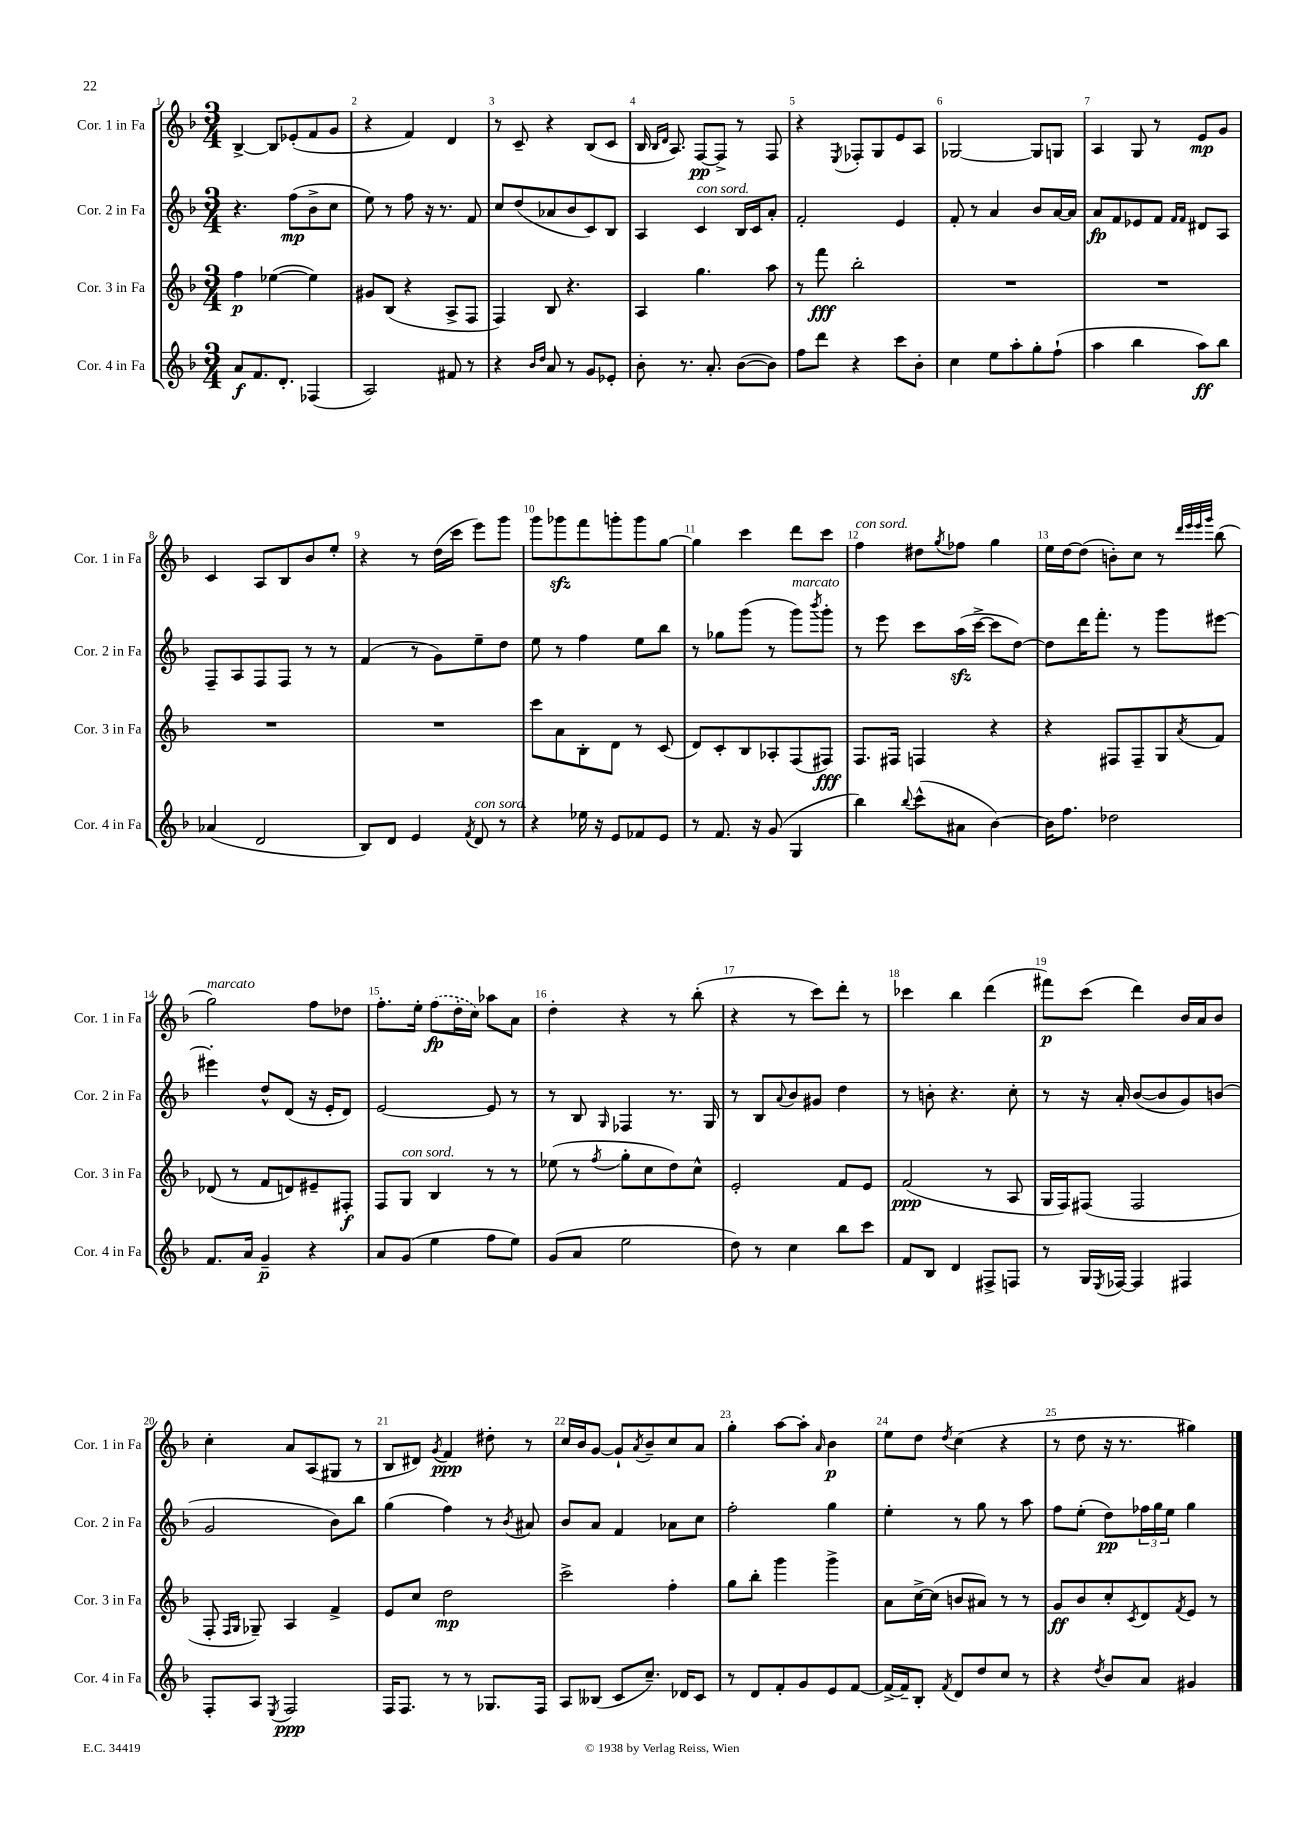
<<
\new StaffGroup <<
\new Staff = "s0" \with { instrumentName = "Cor. 1 in Fa" shortInstrumentName = "Cor. 1 in Fa" } {
    \clef treble \key f \major \numericTimeSignature \time 3/4
    bes4~-> bes8 ees'8-.( f'8 g'8 |
    r4 f'4) d'4 |
    r8 c'8-- r4 bes8( c'8 |
    bes16 \grace { bes16 d'16 } a8.) f8~\pp f8-> r8 f8 |
    r4 \acciaccatura { e8 } fes8-. g8 e'8 a8 |
    ges2~ ges8 g8 |
    a4 g8 r8 e'8\mp g'8 |
    c'4 a8 bes8 bes'8 e''8-. |
    r4 r8 d''16( c'''16 e'''8) g'''8 |
    g'''8 ges'''8\sfz f'''8 g'''8-. g'''8 g''8~ |
    g''4 c'''4 d'''8 c'''8 |
    f''4^\markup { \italic "con sord." } dis''8 \acciaccatura { g''8 } fes''8 g''4 |
    e''16 d''16~ d''8( b'8-.) c''8 r8 \grace { d'''32 e'''32 e'''32 g'''32 } bes''8( |
    g''2^\markup { \italic "marcato" }) f''8 des''8 |
    f''8.-. e''16-. \once \slurDashed f''8\fp( d''16-. c''16) aes''8 a'8 |
    d''4-. r4 r8 bes''8-.( |
    r4 r8 c'''8) d'''8-. r8 |
    ces'''4 bes''4 d'''4( |
    fis'''8\p) c'''8( d'''4) bes'16 a'16 bes'8 |
    c''4-. a'8 a8( gis8 r8 |
    bes8 dis'8) \acciaccatura { g'8 } f'4\ppp dis''8-. r8 |
    c''16 bes'16 g'8~ g'8-! \acciaccatura { a'8 } bes'8-- c''8 a'8 |
    g''4-. a''8~ a''8-. \grace { a'16 } bes'4\p |
    e''8 d''8 \acciaccatura { d''8 } c''4( r4 |
    r8 d''8 r16 r8. gis''4) \bar "|." |
}
\new Staff = "s1" \with { instrumentName = "Cor. 2 in Fa" shortInstrumentName = "Cor. 2 in Fa" } {
    \clef treble \key f \major \numericTimeSignature \time 3/4
    r4. f''8\mp( bes'8-> c''8 |
    e''8) r8 f''8 r16 r8. f'8 |
    c''8 d''8( aes'8 bes'8 c'8) bes8 |
    a4 c'4^\markup { \italic "con sord." } bes16 c'16 a'8-. |
    f'2-. e'4 |
    f'8-. r8 a'4 bes'8 a'16~ a'16 |
    a'8\fp f'8 ees'8 f'8 \grace { f'16 f'16 } dis'8 a8 |
    f8-- a8 f8 f8 r8 r8 |
    f'4( r8 g'8) e''8-- d''8 |
    e''8 r8 f''4 e''8 bes''8 |
    r8 ges''8 g'''8( r8 g'''8^\markup { \italic "marcato" }) \acciaccatura { bes'''8 } g'''8-. |
    r8 e'''8 c'''8 a''16\sfz( c'''16~-> c'''8 d''8~) |
    d''8 d'''16 f'''8.-. r8 g'''8 eis'''8~ |
    eis'''4-. d''8-^ d'8( r16 e'16-. d'8) |
    e'2~ e'8 r8 |
    r8 bes8 \grace { g16 } fes4 r8. g16 |
    r8 bes8 \appoggiatura { a'8 } bes'8 gis'8 d''4 |
    r8 b'8-. r4. c''8-. |
    r8 r16 a'16-. bes'8~( bes'8 g'8) b'8( |
    g'2 bes'8) bes''8 |
    g''4( f''4) r8 \acciaccatura { bes'8 } ais'8 |
    bes'8 a'8 f'4 aes'8 c''8 |
    f''2-. g''4 |
    e''4-. r8 g''8 r8 a''8 |
    f''8 e''8-.( d''8\pp) \tuplet 3/2 { fes''16 g''16 e''16 } g''4 \bar "|." |
}
\new Staff = "s2" \with { instrumentName = "Cor. 3 in Fa" shortInstrumentName = "Cor. 3 in Fa" } {
    \clef treble \key f \major \numericTimeSignature \time 3/4
    f''4\p ees''4~( ees''4) |
    gis'8 bes8( r4 a8-> f8 |
    f4) bes8 r4. |
    a4 g''4. a''8 |
    r8 f'''8\fff bes''2-. |
    R2. |
    R2. |
    R2. |
    R2. |
    c'''8 a'8 bes8-. d'8 r8 c'8( |
    d'8) c'8-. bes8 aes8-. f8( fis8\fff) |
    f8. fis16 f4 r4 |
    r4 fis8 fis8-- g8 \acciaccatura { a'8 } f'8 |
    des'8( r8 f'8 d'8) eis'8-- fis8-.\f |
    f8 g8^\markup { \italic "con sord." } bes4 r8 r8 |
    ees''8( r8 \acciaccatura { f''8 } g''8-. c''8 d''8) c''8-^ |
    e'2-. f'8 e'8 |
    f'2\ppp( r8 a8 |
    g16 f16) fis8( fis2 |
    f8-. \grace { f16 g16 } ges8--) a4 f'4-> |
    e'8 c''8 d''2\mp |
    c'''2-> f''4-. |
    g''8 bes''8-. g'''4 g'''4-> |
    a'8 c''16~-> c''16( b'8 ais'8) r8 r8 |
    g'8\ff bes'8 c''8-. \acciaccatura { c'8 } d'8 \acciaccatura { f'8 } e'8 r8 \bar "|." |
}
\new Staff = "s3" \with { instrumentName = "Cor. 4 in Fa" shortInstrumentName = "Cor. 4 in Fa" } {
    \clef treble \key f \major \numericTimeSignature \time 3/4
    a'8\f f'8. d'8.-. fes4( |
    a2) fis'8 r8 |
    r4 \grace { bes'16 d''16 } a'8 r8 g'8 ees'8-. |
    bes'8-. r8. a'8.-. bes'8~( bes'8) |
    f''8 d'''8 r4 c'''8 bes'8-. |
    c''4 e''8 a''8-. g''8-. f''8-!( |
    a''4 bes''4 a''8\ff) bes''8 |
    aes'4( d'2 |
    bes8) d'8 e'4 \acciaccatura { f'8 } d'8^\markup { \italic "con sord." } r8 |
    r4 ees''16 r16 e'8 fes'8 e'8 |
    r8 f'8. r16 g'8( g4 |
    bes''4) \appoggiatura { bes''8 } c'''8-^( ais'8 bes'4~) |
    bes'16 f''8. des''2 |
    f'8. a'16 g'4--\p r4 |
    a'8 g'8( e''4 f''8 e''8) |
    g'8( a'8 e''2 |
    d''8) r8 c''4 bes''8 c'''8 |
    f'8 bes8 d'4 fis8-> f8 |
    r8 g16 \acciaccatura { e8 } fes16~ fes4 fis4 |
    f8-. a8 \acciaccatura { e8 } f2\ppp |
    f16 f8. r8 r8 ges8. f16 |
    a8 beses8( c'8 c''8.--) des'16 c'8 |
    r8 d'8 f'8-. g'8 e'8 f'8~ |
    f'16~-> f'16-- bes8-. \acciaccatura { f'8 } d'8 d''8 c''8 r8 |
    r4 \acciaccatura { d''8 } bes'8 a'8 gis'4 \bar "|." |
}
>>
>>
\layout { \context { \Score \override BarNumber.break-visibility = ##(#f #t #t) barNumberVisibility = #all-bar-numbers-visible } }
